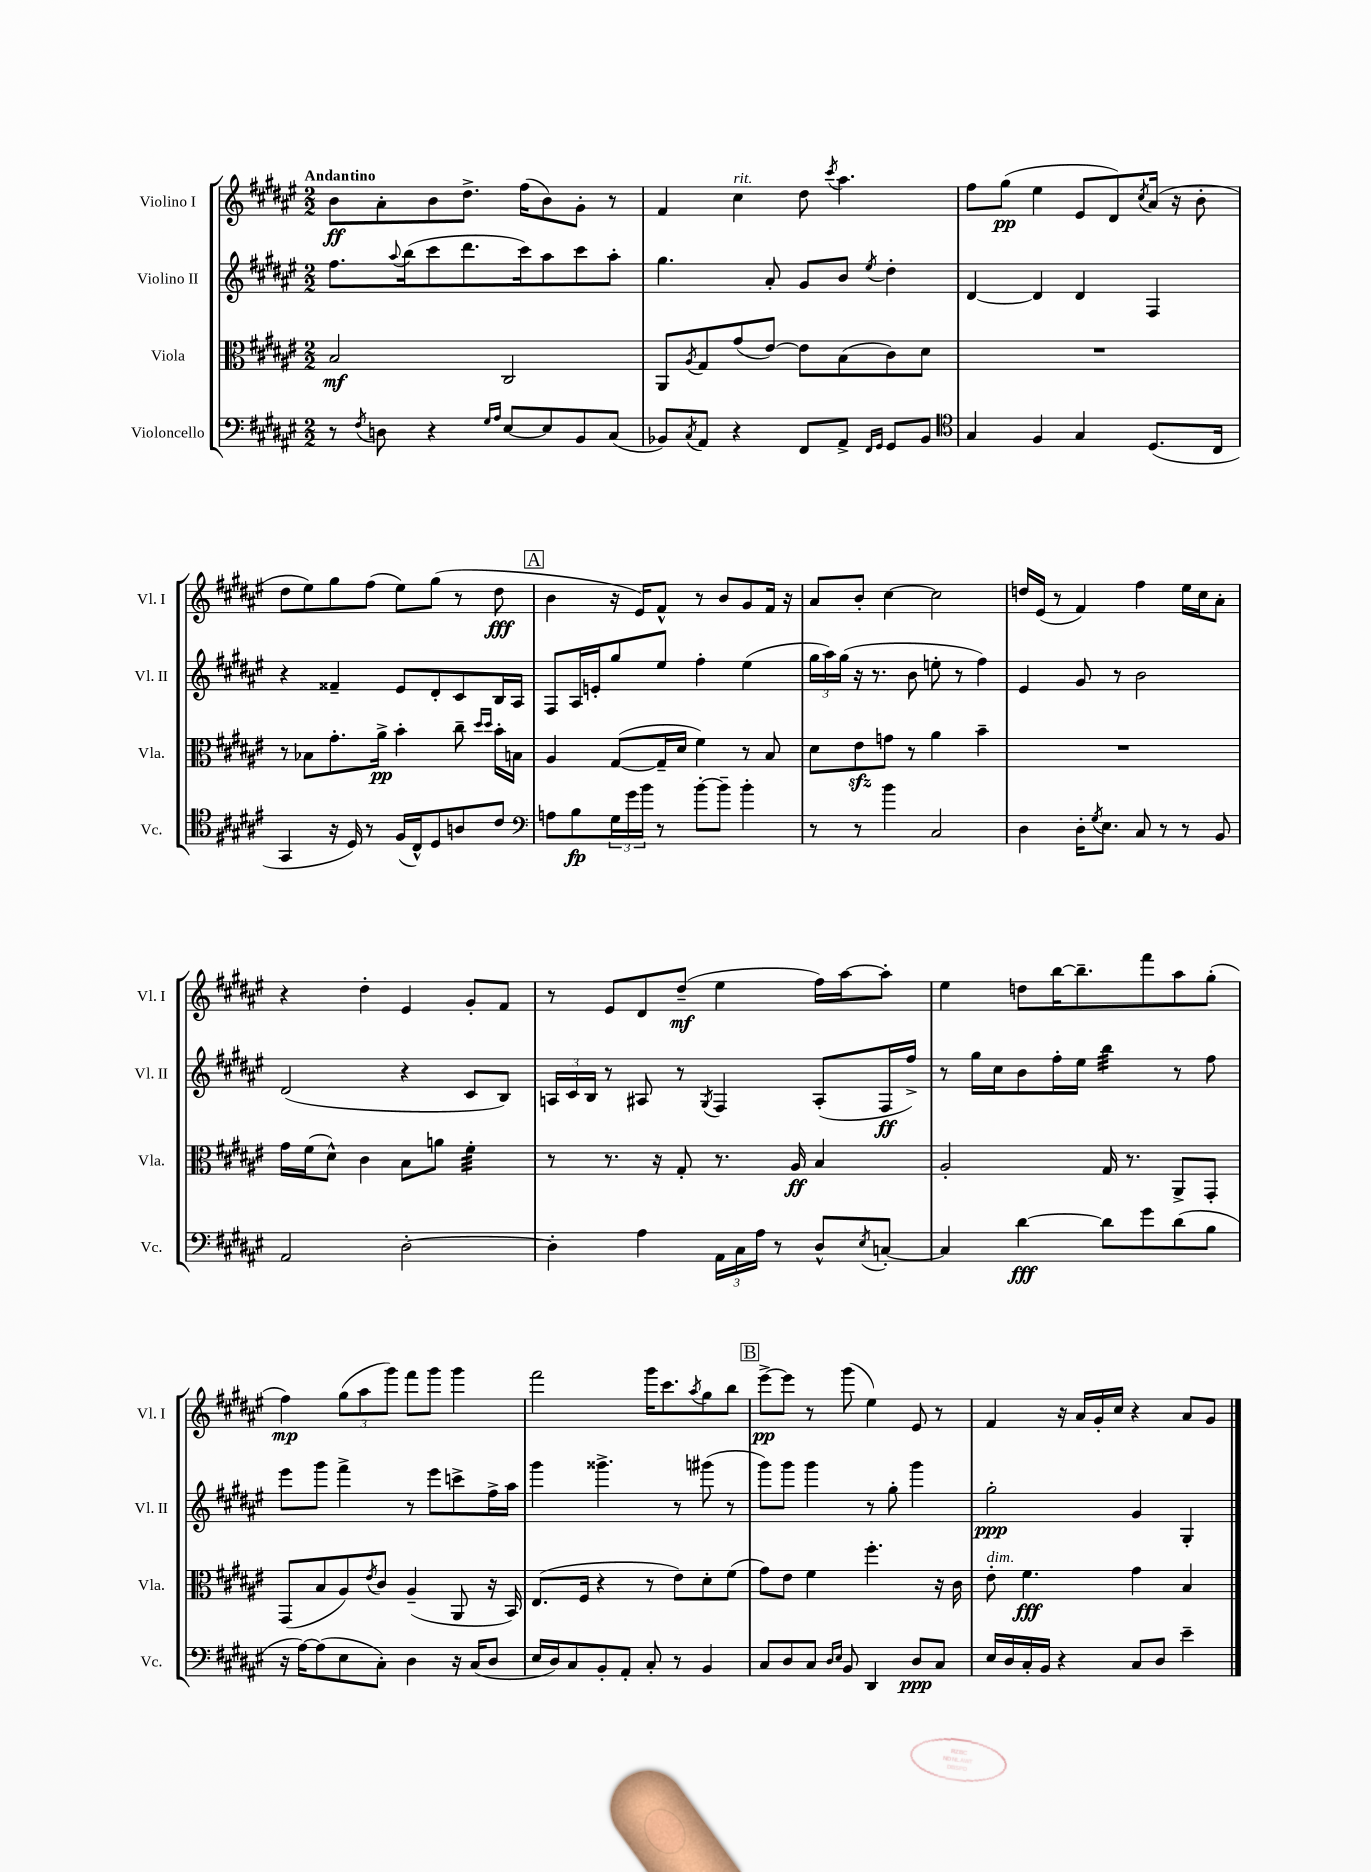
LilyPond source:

<<
\new StaffGroup <<
\new Staff = "s0" \with { instrumentName = "Violino I" shortInstrumentName = "Vl. I" } {
    \clef treble \key fis \major \numericTimeSignature \time 2/2 \tempo "Andantino"
    b'8\ff ais'8-. b'8 dis''8.-> fis''16( b'8) gis'8-. r8 |
    fis'4 cis''4^\markup { \italic "rit." } dis''8 \acciaccatura { cis'''8 } ais''4. |
    fis''8 gis''8\pp( eis''4 eis'8 dis'8) \acciaccatura { cis''8 } ais'16( r16 b'8-. |
    dis''8 eis''8) gis''8 fis''8( eis''8) gis''8( r8 dis''8\fff |
    \mark \markup { \box "A" } b'4 r16 eis'16) fis'8-^ r8 b'8 gis'8 fis'16 r16 |
    ais'8 b'8-. cis''4~ cis''2 |
    d''16 eis'16( r8 fis'4) fis''4 eis''16 cis''16 ais'8-. |
    r4 dis''4-. eis'4 gis'8-. fis'8 |
    r8 eis'8 dis'8 dis''8--\mf( eis''4 fis''16) ais''16~ ais''8-. |
    eis''4 d''8 b''16~ b''8.-- fis'''8 ais''8 gis''8-.( |
    fis''4\mp) \tuplet 3/2 { gis''8( ais''8 gis'''8) } fis'''8 gis'''8 gis'''4 |
    fis'''2 gis'''16 cis'''8. \acciaccatura { ais''8 } gis''8 b''8 |
    \mark \markup { \box "B" } eis'''8~->\pp eis'''8 r8 gis'''8( eis''4) eis'8 r8 |
    fis'4 r16 ais'16 gis'16-. cis''16 r4 ais'8 gis'8 \bar "|." |
}
\new Staff = "s1" \with { instrumentName = "Violino II" shortInstrumentName = "Vl. II" } {
    \clef treble \key fis \major \numericTimeSignature \time 2/2
    fis''8. \appoggiatura { ais''8 } b''16( cis'''8 dis'''8. cis'''16) ais''8 cis'''8 ais''8-. |
    gis''4. ais'8-. gis'8 b'8 \acciaccatura { eis''8 } dis''4-. |
    dis'4~ dis'4 dis'4 fis4 |
    r4 fisis'4-- eis'8 dis'8-. cis'8 b16 ais16 |
    \mark \markup { \box "A" } fis8 ais16 e'16-. gis''8 eis''8 fis''4-. eis''4( |
    \tuplet 3/2 { gis''16 ais''16) gis''16( } r16 r8. b'8 e''8-. r8 fis''4) |
    eis'4 gis'8 r8 b'2 |
    dis'2( r4 cis'8 b8) |
    \tuplet 3/2 { a16 cis'16 b16 } r8 ais8 r8 \acciaccatura { gis8 } fis4 ais8-.( fis16\ff fis''16->) |
    r8 gis''16 cis''16 b'8 fis''16-. eis''16 b''4:32 r8 fis''8 |
    eis'''8 gis'''8 fis'''4-> r8 eis'''8 c'''8-> fis''16-> ais''16 |
    gis'''4 gisis'''4.-> r8 gis'''8( r8 |
    \mark \markup { \box "B" } gis'''8) gis'''8 gis'''4 r8 gis''8-. gis'''4 |
    gis''2-.\ppp gis'4 gis4-. \bar "|." |
}
\new Staff = "s2" \with { instrumentName = "Viola" shortInstrumentName = "Vla." } {
    \clef alto \key fis \major \numericTimeSignature \time 2/2
    b2\mf cis2 |
    ais,8 \acciaccatura { ais8 } gis8 gis'8( eis'8~) eis'8 b8( cis'8) dis'8 |
    R1 |
    r8 bes8 gis'8.-. ais'16->\pp b'4-. cis''8-- \grace { dis''16 dis''16 } b'16-. b16 |
    \mark \markup { \box "A" } ais4 gis8~( gis16-- dis'16 fis'4) r8 b8 |
    dis'8 eis'8\sfz g'8 r8 ais'4 b'4-- |
    R1 |
    gis'16 fis'16( dis'8-^) cis'4 b8 a'8 fis'4:32-. |
    r8 r8. r16 gis8-. r8. ais16\ff b4 |
    ais2-. gis16 r8. ais,8-> gis,8-. |
    gis,8( b8 ais8) \acciaccatura { eis'8 } cis'8 ais4--( ais,8 r16 b,16) |
    eis8.( fis16 r4 r8 eis'8) dis'8-. fis'8( |
    \mark \markup { \box "B" } gis'8) eis'8 fis'4 fis''4.-. r16 cis'16 |
    eis'8-.^\markup { \italic "dim." } fis'4.\fff gis'4 b4 \bar "|." |
}
\new Staff = "s3" \with { instrumentName = "Violoncello" shortInstrumentName = "Vc." } {
    \clef bass \key fis \major \numericTimeSignature \time 2/2
    r8 \acciaccatura { fis8 } d8 r4 \grace { gis16 ais16 } eis8~ eis8 b,8 cis8( |
    bes,8) \acciaccatura { cis8 } ais,8 r4 fis,8 ais,8-> \grace { fis,16 gis,16 } gis,8 bes,8 |
    \clef tenor gis4 fis4 gis4 dis8.( cis16 |
    gis,4 r16 dis16) r8 fis16( cis16-^) dis8 a8 cis'8 |
    \mark \markup { \box "A" } \clef bass a8 b8\fp \tuplet 3/2 { gis16 gis'16 b'16 } r8 b'8~-. b'8-- b'4-. |
    r8 r8 b'4 cis2 |
    dis4 dis16-. \acciaccatura { gis8 } eis8. cis8 r8 r8 b,8 |
    ais,2 dis2~-. |
    dis4-. ais4 \tuplet 3/2 { ais,16 cis16 ais16 } r8 dis8-^ \acciaccatura { eis8 } c8~-. |
    c4 dis'4~\fff dis'8 gis'8 dis'8( b8 |
    r16 ais16~) ais8( eis8 cis8-.) dis4 r16 cis16( dis8 |
    eis16 dis16) cis8 b,8-. ais,8-. cis8-. r8 b,4 |
    \mark \markup { \box "B" } cis8 dis8 cis8 \grace { dis16 eis16 } b,8 dis,4 dis8\ppp cis8 |
    eis16 dis16 cis16-. b,16 r4 cis8 dis8 eis'4-- \bar "|." |
}
>>
>>
\layout { \context { \Score \remove "Bar_number_engraver" } }
